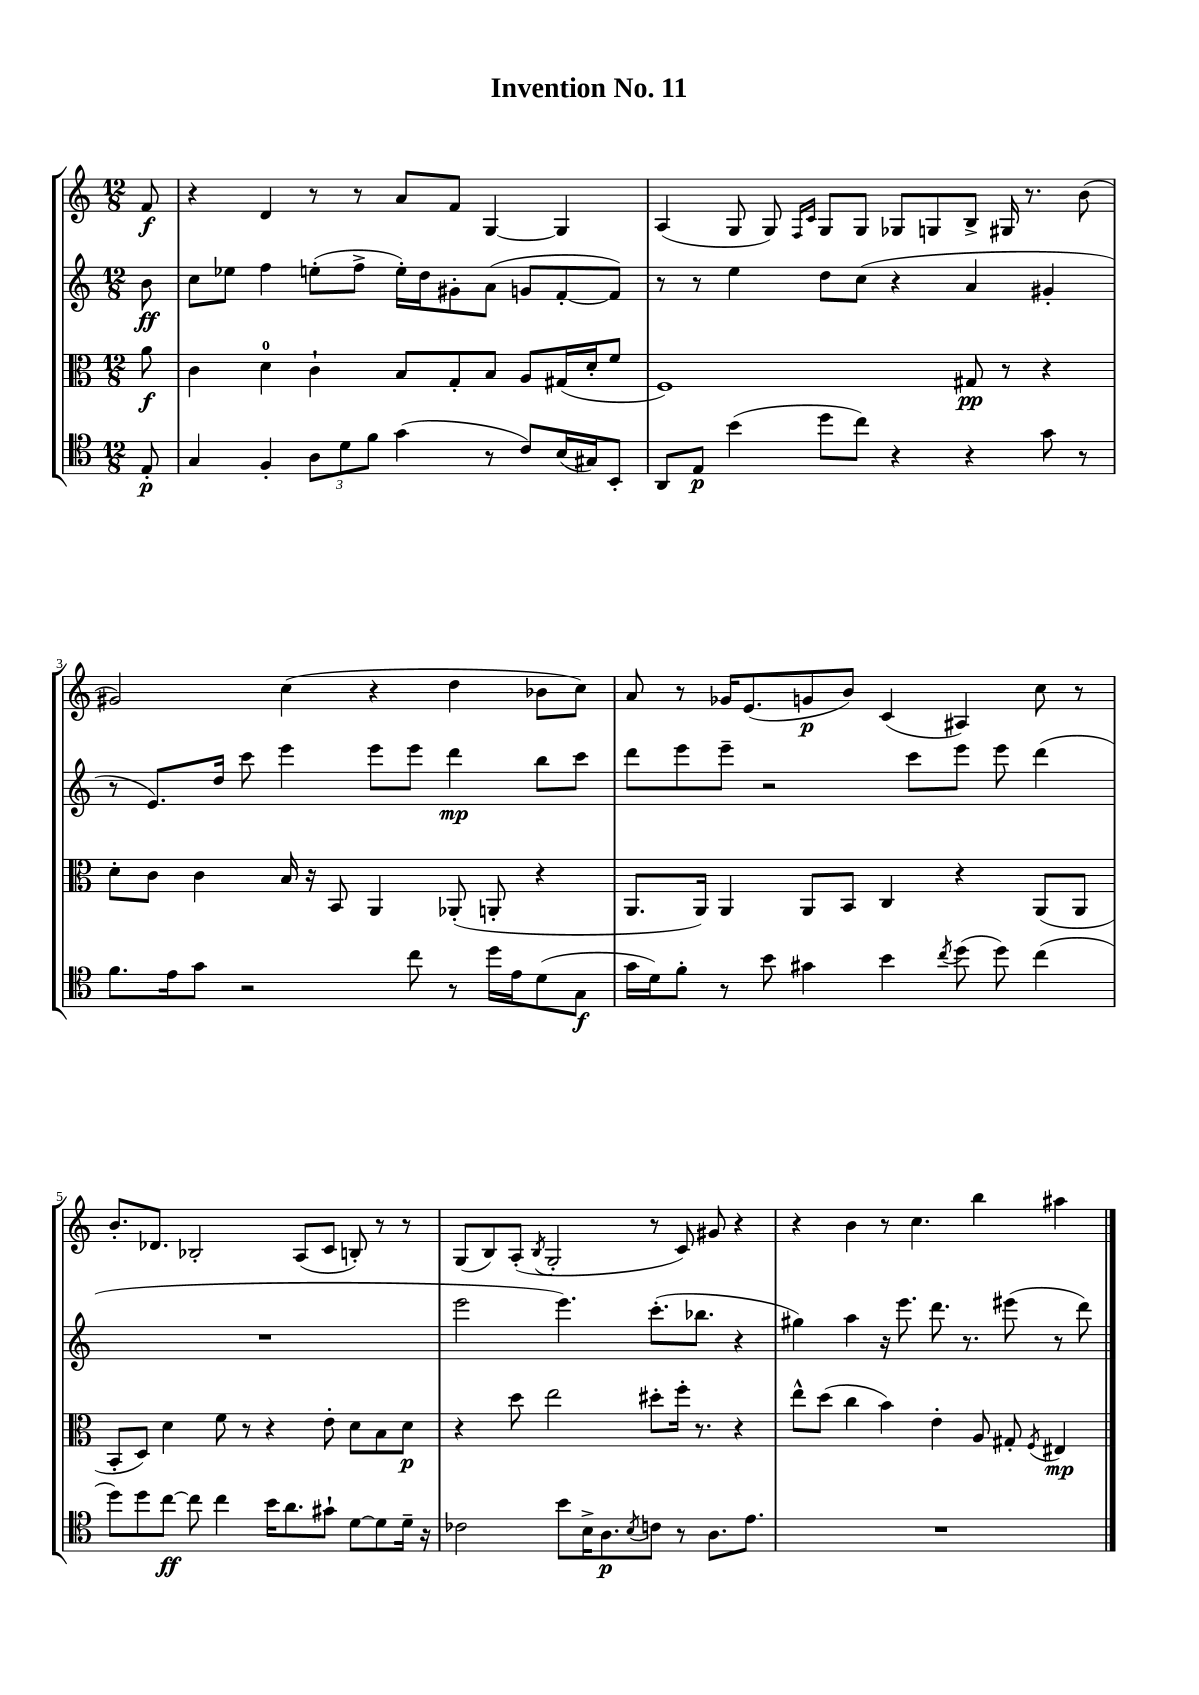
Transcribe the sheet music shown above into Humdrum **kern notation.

**kern	**kern	**kern	**kern
*staff4	*staff3	*staff2	*staff1
*clefC4	*clefC3	*clefG2	*clefG2
*k[]	*k[]	*k[]	*k[]
*M12/8	*M12/8	*M12/8	*M12/8
8E'	8a	8b	8f
=	=	=	=
4G	4c	8cc	4r
.	.	8ee-	.
4F'	4d	4ff	4d
12A	4c`	(8ee'	8r
12d	.	.	.
.	.	8ff^	8r
12f	.	.	.
(4g	8B	16ee')	8a
.	.	16dd	.
.	8G'	8g#'	8f
8r	8B	(8a	[4G
8c)	8A	8g	.
(16B	(16G#	[8f'	4G]
16G#)	16d'	.	.
8BB'	8f	8f])	.
=	=	=	=
8AA	1F)	8r	(4A
8E	.	8r	.
(4b	.	4ee	8G
.	.	.	8G)
.	.	.	16qqF
.	.	.	16qqc
8dd	.	8dd	8G
8cc)	.	(8cc	8G
4r	.	4r	8G-
.	.	.	8G
4r	8G#	4a	8B^
.	8r	.	16G#
.	.	.	8.r
8g	4r	4g#'	.
8r	.	.	(8b
=	=	=	=
8.f	8d'	8r	2g#)
.	8c	8.e)	.
16e	.	.	.
8g	4c	.	.
.	.	16dd	.
2r	.	8ccc	.
.	16B	4eee	(4cc
.	16r	.	.
.	8BB	.	.
.	4AA	8eee	4r
8cc	.	8eee	.
8r	(8AA-'	4ddd	4dd
16dd	8AA'	.	.
16e	.	.	.
(8d	4r	8bb	8b-
8G	.	8ccc	8cc)
=	=	=	=
16g	8.AA	8ddd	8a
16d)	.	.	.
8f'	.	8eee	8r
.	16AA)	.	.
8r	4AA	8eee~	16g-
.	.	.	(8.e
8b	.	2r	.
4g#	8AA	.	8g
.	8BB	.	8b)
4b	4C	.	(4c
.	.	8ccc	.
8qcc	.	.	.
(8dd	4r	8eee	4A#)
8dd)	.	8eee	.
(4cc	(8AA	(4ddd	8cc
.	8AA	.	8r
=	=	=	=
8dd)	8BB'	1.r	8.b'
8dd	8D)	.	.
.	.	.	8.d-
[8cc	4d	.	.
8cc]	.	.	2B-'
4cc	8f	.	.
.	8r	.	.
16b	4r	.	.
8.a	.	.	.
.	.	.	(8A
8g#`	8e'	.	8c
[8d	8d	.	8B')
8d]	8B	.	8r
16d~	8d	.	8r
16r	.	.	.
=	=	=	=
2c-	4r	2eee	(8G
.	.	.	8B)
.	8dd	.	(8A'
.	.	.	8qB
.	2ee	.	2G'
8b	.	4.eee)	.
16B^	.	.	.
8.A	.	.	.
8qB	.	.	.
8c	8dd#'	(8.ccc'	8r
8r	16ff'	.	8c)
.	8.r	8.bb-	.
8.A	.	.	8g#
.	4r	4r	4r
8.e	.	.	.
=	=	=	=
1.r	8ee^^	4gg#)	4r
.	(8dd	.	.
.	4cc	4aa	4b
.	4b)	16r	8r
.	.	8.eee	.
.	.	.	4.cc
.	4e'	8.ddd	.
.	.	8.r	.
.	8A	.	4bb
.	8G#'	(8eee#	.
.	8qF	.	.
.	4E#	8r	4aa#
.	.	8ddd)	.
==	==	==	==
*-	*-	*-	*-
